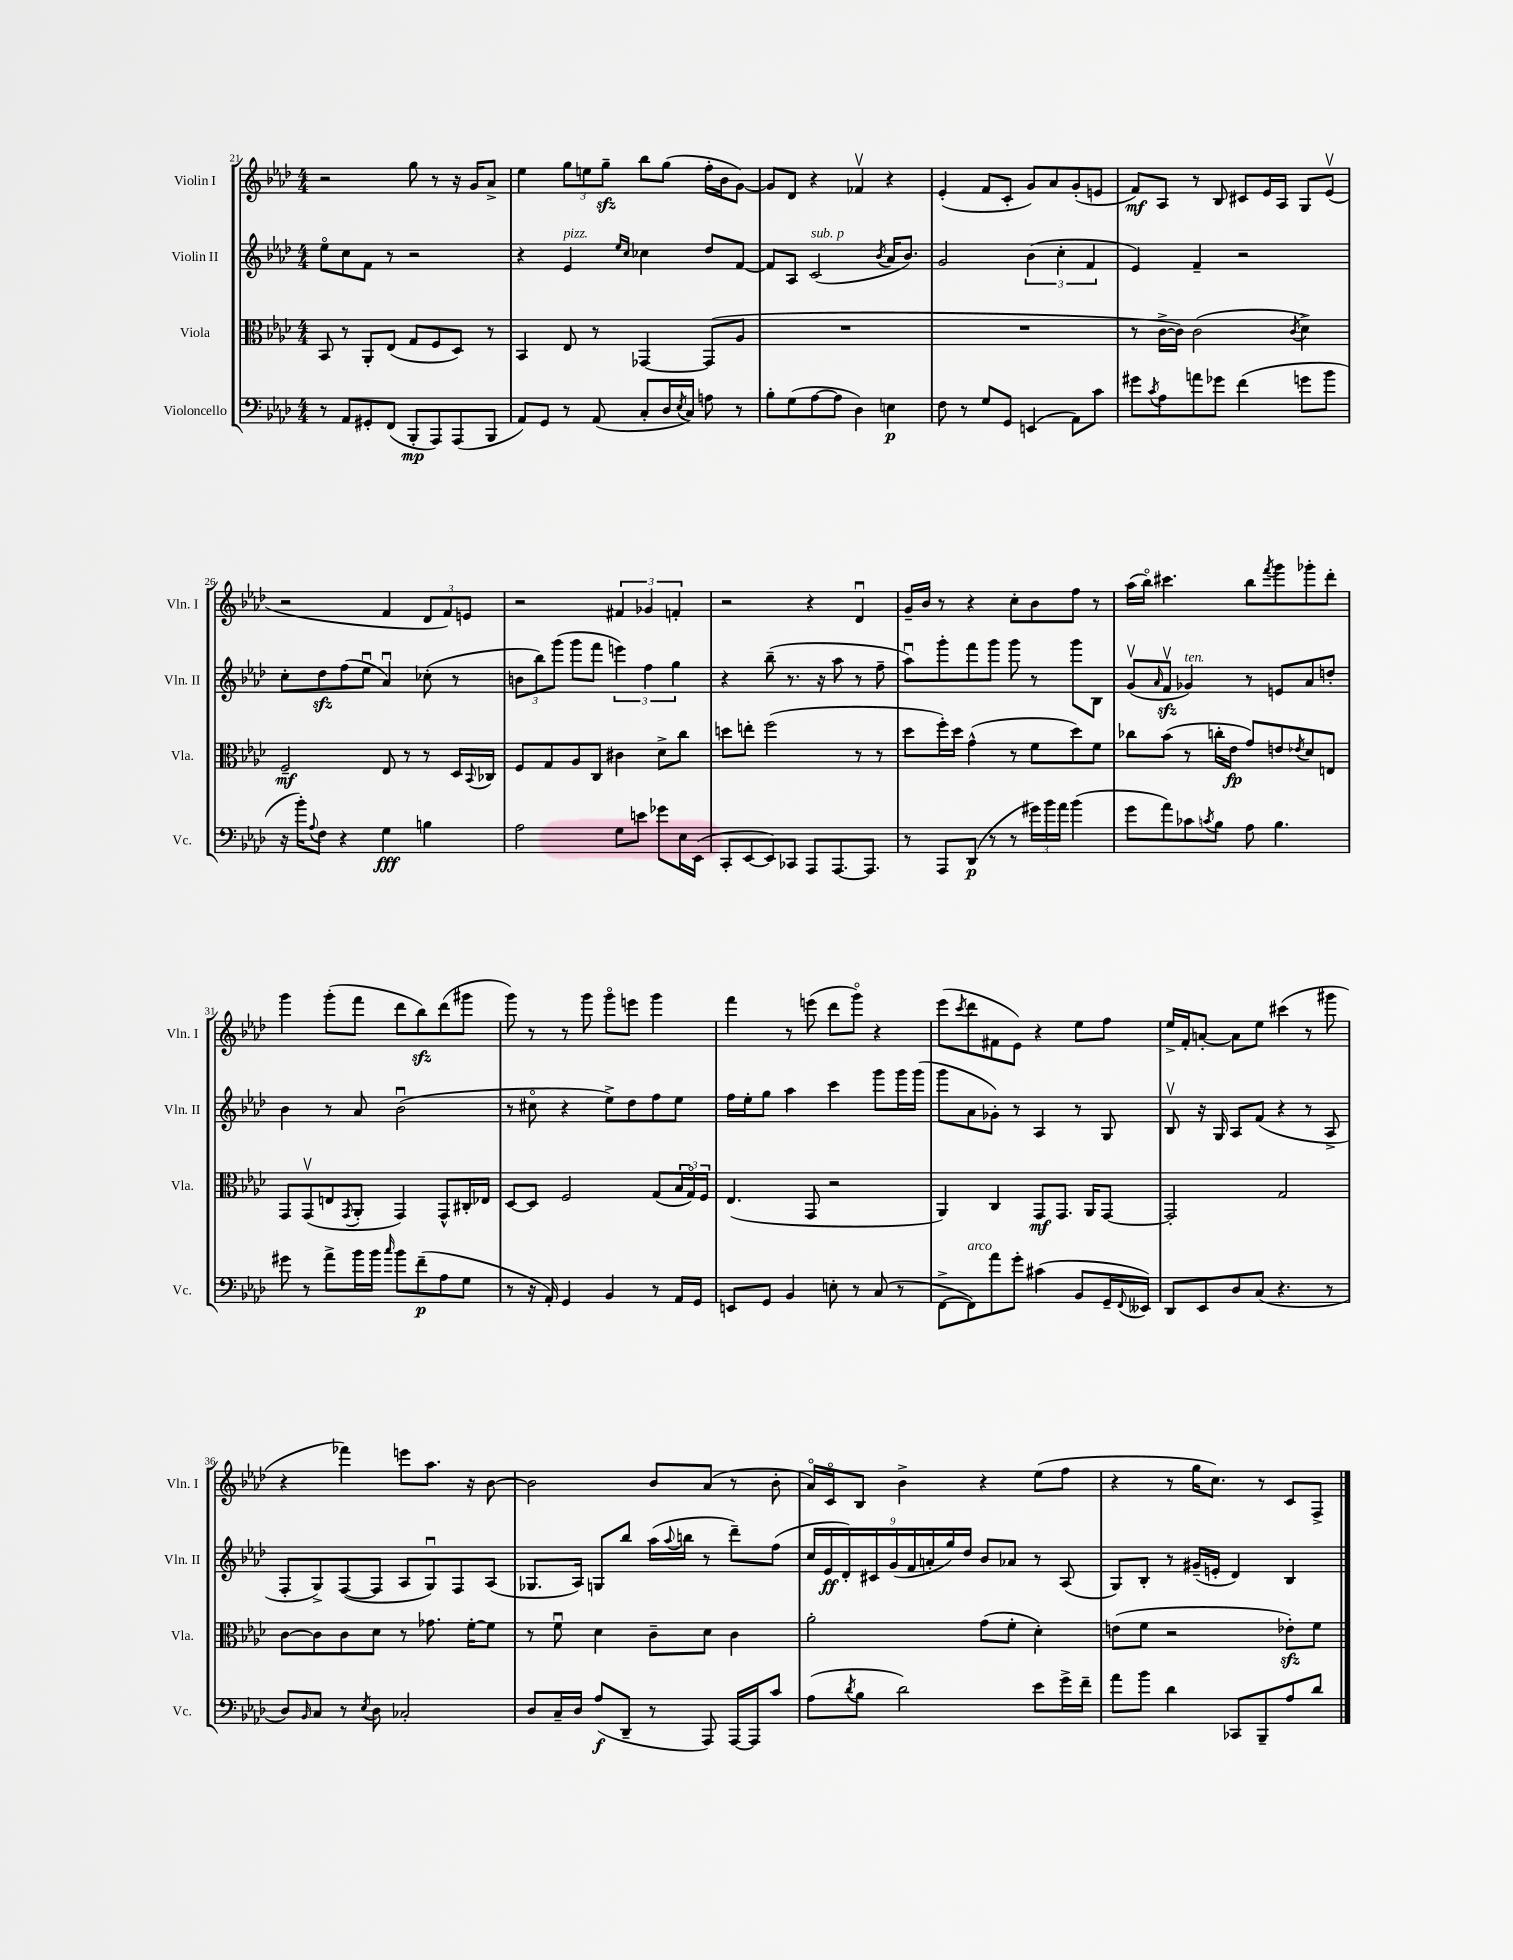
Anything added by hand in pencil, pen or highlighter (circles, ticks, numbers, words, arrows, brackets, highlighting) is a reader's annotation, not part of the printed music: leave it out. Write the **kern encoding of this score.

**kern	**kern	**kern	**kern
*staff4	*staff3	*staff2	*staff1
*clefF4	*clefC3	*clefG2	*clefG2
*k[b-e-a-d-]	*k[b-e-a-d-]	*k[b-e-a-d-]	*k[b-e-a-d-]
*M4/4	*M4/4	*M4/4	*M4/4
8r	8BB-/	8ee-o\L	2r
8AA-/L	8r	8cc\	.
8GG#'/	8AA-'/L	8f\J	.
(8FF/J	(8E-/J	8r	.
8BBB-'/L	8G/L	2r	8gg\
8AAA-/)	8F/	.	8r
(8AAA-/	8D-/J)	.	16r
.	.	.	16g/LK
8BBB-/J	8r	.	8a-^/J
=	=	=	=
8AA-/L)	4BB-/	4r	4ee-\
8GG/J	.	.	.
8r	8E-/	4e-/	12gg\L
.	.	.	12ee\
(8AA-/	8r	.	.
.	.	.	12gg~\J
.	.	16qqee-/LL	.
.	.	16qqcc/JJ	.
8C'/L	[4GG-/	4cc-\	8bb-\L
16D-/L	.	.	(8gg\J
8qE-/	.	.	.
16C/JJ)	.	.	.
8A\	(8GG-/]L	8dd-/L	16ff'\LL
.	.	.	16b-\J
8r	8A-/J	[8f/J	[8g\J)
=	=	=	=
8B-'\L	1r	8f/]L	8g/]L
(8G\	.	8A-/J	8d-/J
[8A-\	.	(2c/	4r
8A-\]J	.	.	.
4D-\)	.	.	4f-v/
.	.	8qb-/	.
4E\	.	16a-/LK	4r
.	.	8.b-/J)	.
=	=	=	=
8F\	1r	2g/	(4e-'/
8r	.	.	.
8G/L	.	.	8f/L
8GG/J	.	.	8c'/J
(4EE/	.	(6b-\	8g/L)
.	.	.	8a-/
.	.	6cc'\	.
8AA-\L)	.	.	(8g'/
.	.	6f/	.
8c\J	.	.	8e/J
=	=	=	=
8g#\L	8r	4e-/)	8f/L)
8qc/	.	.	.
8A-\	[16c^\LL	.	8A-/J
.	16c\]JJ)	.	.
8a\	(2c\	4f~/	8r
8g-\J	.	.	8B-/
(4f\	.	2r	8c#/L
.	.	.	16e-/L
.	.	.	16A-/JJ
.	8qc/	.	.
8g\L	4d-^\)	.	8G/L
8b-\J	.	.	(8e-v/J
=	=	=	=
16r	2F~/	8cc'\L	2r
16b-'\LK)	.	.	.
8qqA-/	.	.	.
8F\J	.	8dd-\	.
4r	.	(8ff\	.
.	.	8ee-u\J	.
4G\	8E-/	4a-u/)	4f/
.	8r	.	.
4B\	8r	(8cc-'\	12d-/L
.	.	.	12f/)
.	16D-/LL	8r	.
.	.	.	12e/J
.	8qqBB-/	.	.
.	16C-/JJ	.	.
=	=	=	=
2A-\	8F/L	12b\L	2r
.	.	12bb-\)	.
.	8G/	.	.
.	.	(12ggg\J	.
.	8A-/	8ggg\L	.
.	8C/J	8fff\J	.
8G\L	4c#\	6eee\)	6f#/
8e\J	.	.	.
.	.	6ff\	6g-/
8g-\L	8d-^\L	.	.
.	.	6gg\	6f'/
16E-\L	8cc\J	.	.
(16EE-\JJ	.	.	.
=	=	=	=
8CC'/L	8dd\L	4r	2r
[8EE-/	8ee'\J	.	.
8EE-/])	(2ff\	(8bb-~\	.
8CC-/J	.	8.r	.
8AAA-/L	.	.	4r
.	.	16r	.
[8.AAA-/	.	8aa-\	.
.	8r	8r	4d-u/
8.AAA-/]J	.	.	.
.	8r	8ff~\	.
=	=	=	=
8r	8dd-\L	8aa-u\L)	16g~/LL
.	.	.	16b-/JJ
8AAA-/L	16ff'\L)	8ggg'\	8r
.	16dd-\JJ	.	.
(8DD-/J	(4g^^\	8fff\	4r
8r	.	8ggg\J	.
8r	8r	8ggg\	8cc'\L
24g#\LL)	8f\L	8r	8b-\
24b-\	.	.	.
24a-\JJ	.	.	.
(4b-\	8dd-\)	8ggg\L	8ff\J
.	8f\J	8B-\J	8r
=	=	=	=
8g\L	8cc-\L	(8gv/L	(16aa-\LL
.	.	.	16bb-o\JJ)
.	.	16qqa-/	.
8a-\)	(8b-\J	8fv/J	4.ccc#\
8c-\	8r	4g-/)	.
8qc/	.	.	.
8B-\J	16cc'\LL	.	.
.	16e-\JJ	.	.
8A-\	8g/L)	8r	8bb-\L
.	.	.	8qfff/
4.B-\	8e/	8e/L	8ggg\
.	8qe-/	.	.
.	8d-/	8a-/	8ggg-'\
.	8E/J	8dd'/J	8ddd-'\J
=	=	=	=
8g#\	8GG/L	4b-\	4ggg\
8r	(8GGv/	.	.
8a-^\L	8E/	8r	(8ggg'\L
.	8qGG/	.	.
16b-\L	8AA-'/J	8a-/	8fff\J
16b-\JJ	.	.	.
16qqcc/	.	.	.
8b-\L	4GG/)	(2b-u\	8ddd-\L
(8f~\	.	.	8bb-\)
8A-\	8GG^^/L	.	(8ddd-\
8G\J	16C#'/L	.	8ggg#\J
.	16E-/JJ	.	.
=	=	=	=
8r	[8D-/L	8r	8ggg\)
16r	8D-/]J	8cc#o\	8r
16AA-'/)	.	.	.
4GG/	2F/	4r	8r
.	.	.	8ggg\
4BB-/	.	8ee-^\L)	8gggo\L
.	.	8dd-\	8eee\J
8r	(8G/L	8ff\	4ggg\
16AA-/LL	24B-/L	8ee-\J	.
.	24Go/)	.	.
16GG/JJ	.	.	.
.	24F/JJ	.	.
=	=	=	=
8EE/L	(4.E-/	16ff\LL	4fff\
.	.	16ee-'\J	.
8GG/J	.	8gg\J	.
4BB-/	.	4aa-\	8r
.	8GG/	.	(8eee\
8E'\	2r	4ccc\	8ddd-\L
8r	.	.	8gggo\J)
(8C/	.	8ggg\L	4r
8r	.	16ggg\L	.
.	.	(16ggg\JJ	.
=	=	=	=
[8FF^\L	4AA-/)	8ggg\L	(8eee-\L
.	.	.	8qccc/
8FF\])	.	8a-\	8ddd-\
8a-\	4C/	8g-'\J)	8f#\
8g'\J	.	8r	8e-\J)
(4c#\	8GG/L	4A-/	4r
.	8.GG/J	.	.
8BB-/L	.	8r	8ee-\L
.	16AA-/LK	.	.
16GG~/L	[8GG/J	8G/	8ff\J
8qqFF/	.	.	.
16EE--/JJ)	.	.	.
=	=	=	=
8DD-/L	2GG'/]	8B-v/	16ee-^/LL
.	.	.	16f'/J
8EE-/	.	16r	[8a'/J
.	.	16G/	.
8D-/	.	8A-/L	8a\]L
(8C/J	.	(8f/J	8ee-\J
4.r	2G/	4r	(4ccc#\
.	.	8r	8r
8r	.	8A-^/	8ggg#\
=	=	=	=
8D-/L)	[8c\L	8F'/L	4r
16qqBB-/	.	.	.
8C/J	8c\]	8G^/)	.
8r	8c\	([8F/	4fff-\)
8qE-/	.	.	.
8D-\	8d-\J	8F/]J	.
2C-'/	8r	8A-/L	8eee\L
.	8.g-\	8Gu/)	8.aa-\J
.	.	8F/	.
.	[16f'\LK	.	16r
.	8f\]J	(8A-/J	[8b-\
=	=	=	=
8D-/L	8r	8.G-/L	2b-\]
16C~/L	8fu\	.	.
16D-/JJ	.	16A-/Jk)	.
(8A-/L	4d-\	8G/L	.
8DD-~/J	.	8bb-/J	.
8r	8c~\L	(16aa-\LL	8b-/L
.	.	8qqaa-/	.
.	.	16bb\JJ	.
8AAA-/)	8d-\J	8r	(8a-/J
[16AAA-/LL	4c\	8ddd-~\L)	8r
16AAA-/]J	.	.	.
8c/J	.	(8ff\J	8b-'\
=	=	=	=
(8A-\L	2a-'\	18cc/LL	16a-o/LL)
.	.	18e-/	.
.	.	.	16co/J
.	.	18d-'/)	.
8qd-/	.	.	.
8B-\J	.	.	8B-/J
.	.	18c#/	.
.	.	(18g/	.
2d-\)	.	.	4b-^\
.	.	18f/	.
.	.	18a'/	.
.	.	18gg/)	.
.	.	18dd-/JJ	.
.	(8g\L	8b-/L	4r
.	8f'\J	8a-/J	.
8e-\L	4d-'\)	8r	(8ee-\L
16g^\L	.	(8A-/	8ff\J
16f~\JJ	.	.	.
=	=	=	=
8a-\L	(8e\L	8G/L)	4r
8b-\J	8f\J	8B-'/J	.
4d-\	2r	8r	8r
.	.	(16g#~/LL	16gg\LK
.	.	16e'/JJ	8.cc\J)
8CC-/L	.	4d-/)	.
8BBB-~/	.	.	8r
8A-/	8e-'\L)	4B-/	8c/L
8d-/J	8f\J	.	8F^/J
==	==	==	==
*-	*-	*-	*-
